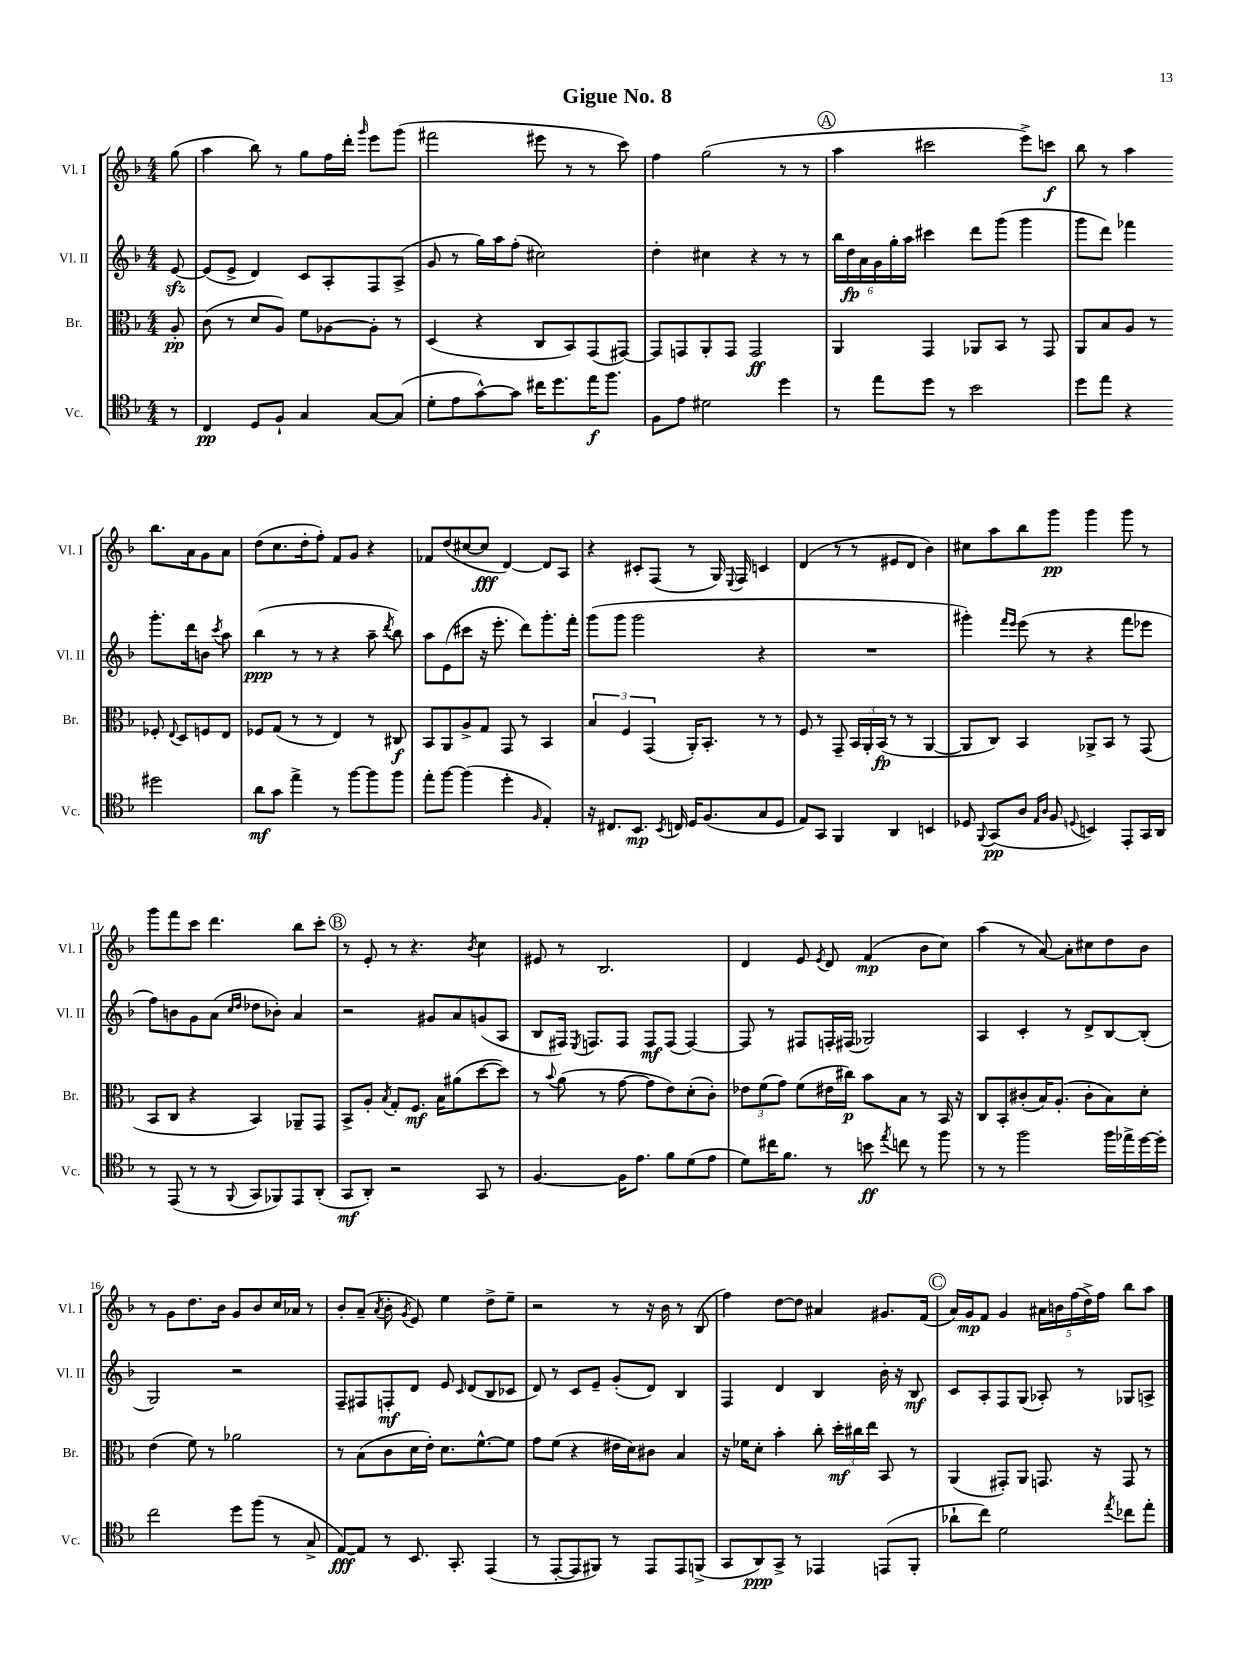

**kern	**kern	**kern	**kern
*staff4	*staff3	*staff2	*staff1
*clefC4	*clefC3	*clefG2	*clefG2
*k[b-]	*k[b-]	*k[b-]	*k[b-]
*M4/4	*M4/4	*M4/4	*M4/4
8r	8A'	[8e	(8gg
=	=	=	=
4C	(8c	(8e]	4aa
.	8r	8e^	.
8D	8d	4d)	8bb-)
8F`	8A)	.	8r
4G	8f	8c	8gg
.	[8A-	8A'	16ff
.	.	.	16ddd'
.	.	.	16qqggg
[8G	8A-']	8F	8eee
(8G]	8r	(8A^	(8ggg
=	=	=	=
8d'	(4D	8g	2fff#
8e	.	8r	.
[8g^^)	4r	16gg)	.
.	.	16aa	.
8g]	.	(8ff'	.
16cc#	8C	2cc#)	8eee#
8.dd	.	.	.
.	8BB-)	.	8r
16ee	(8GG	.	8r
8.ff	.	.	.
.	[8GG#)	.	8ccc)
=	=	=	=
8F	8GG#]	4dd'	4ff
8e	8GG	.	.
2d#	8AA'	4cc#	(2gg
.	8GG	.	.
.	2GG	4r	.
4dd	.	8r	8r
.	.	8r	8r
=	=	=	=
8r	4AA	24bb-	4aa
.	.	24dd	.
.	.	24a	.
8ee	.	24g	.
.	.	24gg'	.
.	.	24aa	.
8dd	4GG	4ccc#	2ccc#
8r	.	.	.
2b-	8AA-	8ddd	.
.	8BB-	(8ggg	.
.	8r	4ggg	8eee^)
.	8GG	.	8ccc
=	=	=	=
8dd	8AA	8ggg	8bb-
8ee	8B-	8ddd)	8r
4r	8A	4fff-	4aa
.	8r	.	.
2dd#	8F-'	8.ggg'	8.bb-
.	8qqE	.	.
.	8D	.	.
.	.	16ddd	16a
.	8F	8b	8g
.	.	8qccc	.
.	8E	8aa	8a
=	=	=	=
8a	8F-	(4bb-	(8dd
8g	(8G	.	8.cc
4ee^	8r	8r	.
.	.	.	16dd'
.	8r	8r	8ff')
8r	4E)	4r	8f
[8ff	.	.	8g
8ff]	8r	8aa~	4r
.	.	8qddd	.
8ff	8C#	8bb-)	.
=	=	=	=
8ee'	8BB-	8aa	8f-
[8ff	8AA	(8e	(8dd
(4ff]	8A^	8ccc#	[8cc#
.	8G	16r	8cc#]
.	.	8.eee'	.
4dd'	8GG	.	[4d)
.	8r	8ddd)	.
16qqF	.	.	.
4E')	4BB-	8.ggg'	8d]
.	.	.	8A
.	.	16fff'	.
=	=	=	=
16r	6B-	(8ggg	4r
8.C#	.	.	.
.	.	8ggg	.
.	6F	.	.
8.BB-	.	2ggg	8c#'
.	(6GG	.	.
.	.	.	(8F
8qBB-	.	.	.
16C	.	.	.
16D	16AA')	.	8r
(8.F	8.BB-'	.	.
.	.	.	16G)
.	.	.	8qqE
.	.	.	16F
8G	8r	4r	4c
8D	8r	.	.
=	=	=	=
8E)	8F	1r	(4d
8GG	8r	.	.
4FF	8GG~	.	8r
.	24BB-	.	8r
.	24AA'	.	.
.	(24BB-	.	.
4AA	8r	.	8e#
.	8r	.	8d
4BB	[4AA	.	4b-)
=	=	=	=
8D-	8AA]	4ggg#')	8cc#
8qqFF	.	.	.
(8GG	8C)	.	8aa
.	.	16qqfff	.
.	.	16qqeee	.
8A	4BB-	(8eee	8bb-
16qqE	.	.	.
16qqA	.	.	.
8F	.	8r	8ggg
8qqD	.	.	.
4BB)	8AA-^	4r	4ggg
.	8BB-	.	.
8EE'	8r	8fff	8ggg
16GG	(8GG	8eee-	8r
16AA	.	.	.
=	=	=	=
8r	8BB-	8ff)	8ggg
(8EE	8C	8b	8fff
8r	4r	8g	8ccc
8r	.	(8a	4.ddd
.	.	16qqcc	.
8qqFF	.	16qqdd	.
8GG	4BB-)	8dd-	.
8FF-)	.	8b-')	.
8EE	8AA-~	4a	8bb-
(8AA'	8GG	.	8ccc'
=	=	=	=
8GG	8BB-^	2r	8r
8AA')	8A'	.	8e'
.	8qB-	.	.
2r	8G'	.	8r
.	8.F	.	4.r
.	.	8g#	.
.	16B-	.	.
.	(8a#	8a	.
.	.	.	8qb-
8GG	[8dd	(8g	4cc
8r	8dd])	8A	.
=	=	=	=
[4.F	8r	8B-	8e#
.	8qqb-	.	.
.	(8a	16F#)	8r
.	.	8qE	.
.	.	8.F	.
.	8r	.	2.B-
16F]	[8g	8F	.
8.e	.	.	.
.	8g]	8F	.
8f	8e)	(8F	.
(8d	(8d'	[4F)	.
8e	8c')	.	.
=	=	=	=
8d)	12e-	8F]	4d
.	(12f	.	.
16cc#	.	8r	.
.	12g)	.	.
8.f	.	.	.
.	(8f	8F#	8e
.	.	.	8qe
8r	16e#	16F'	8d
.	16cc#)	(16F#	.
8b	8b-	2G-)	(4f
8qee	.	.	.
8cc	8B-	.	.
8r	8r	.	8b-
8ff	16BB-	.	8cc)
.	16r	.	.
=	=	=	=
8r	8C	4A	(4aa
8r	8BB-'	.	.
2ff	(8c#'	4c'	8r
.	16B-)	.	[8a)
.	(8.A'	.	.
.	.	8r	8a']
.	8c#'	8d^	8cc#
16ff	8B-)	[8B-	8dd
16ee-^	.	.	.
[16dd	8d'	(8B-']	8b-
16dd']	.	.	.
=	=	=	=
2cc	(4e	2G)	8r
.	.	.	8g
.	8f)	.	8.dd
.	8r	.	.
.	.	.	16b-
8dd	2a-	2r	8g
(8ff	.	.	8b-
8r	.	.	16cc
.	.	.	16a-
8G^	.	.	8r
=	=	=	=
[8E)	8r	8F~	8b-'
8E]	(8B-	8F#	(8a~
.	.	.	8qa
8r	8c	8F'	8b-'
.	.	.	8qg
8.BB-	16d	8d	8e)
.	16e')	.	.
.	8.d	8e	4ee
8.GG'	.	.	.
.	.	16qqc	.
.	.	(8d	.
.	[8.f^^	.	.
(4EE	.	8B-	8dd^
.	8f]	8c-	8ee~
=	=	=	=
8r	8g	8d)	2r
[8EE'	(8f	8r	.
8EE]	4r	8c	.
8FF#)	.	8e~	.
8r	16e#	(8g'	8r
.	16d)	.	.
8EE	8c#	8d)	16r
.	.	.	16b-
8EE	4B-	4B-	8r
(8FF^	.	.	(8B-
=	=	=	=
8GG	16r	4F	4ff)
.	16f-	.	.
8AA)	8d'	.	.
8GG^	4b-'	4d	[8dd
8r	.	.	8dd]
4EE-	8cc'	4B-	4a#
.	24dd'	.	.
.	24cc#	.	.
.	24ee	.	.
(8EE	8BB-	16b-'	8.g#
.	.	16r	.
8FF'	8r	8B-	.
.	.	.	(16f
=	=	=	=
8a-`	(4AA	8c	16a)
.	.	.	16g
8cc)	.	8A'	8f
2d	8GG#')	8F	4g
.	8AA	(8G	.
.	8.GG	8A-')	20a#
.	.	.	20b
.	.	.	(20ff
.	.	8r	.
.	.	.	20dd^)
.	16r	.	.
.	.	.	20ff
8qee	.	.	.
8cc-	8GG	8G-	8bb-
8ee'	8r	8A^	8aa
==	==	==	==
*-	*-	*-	*-
